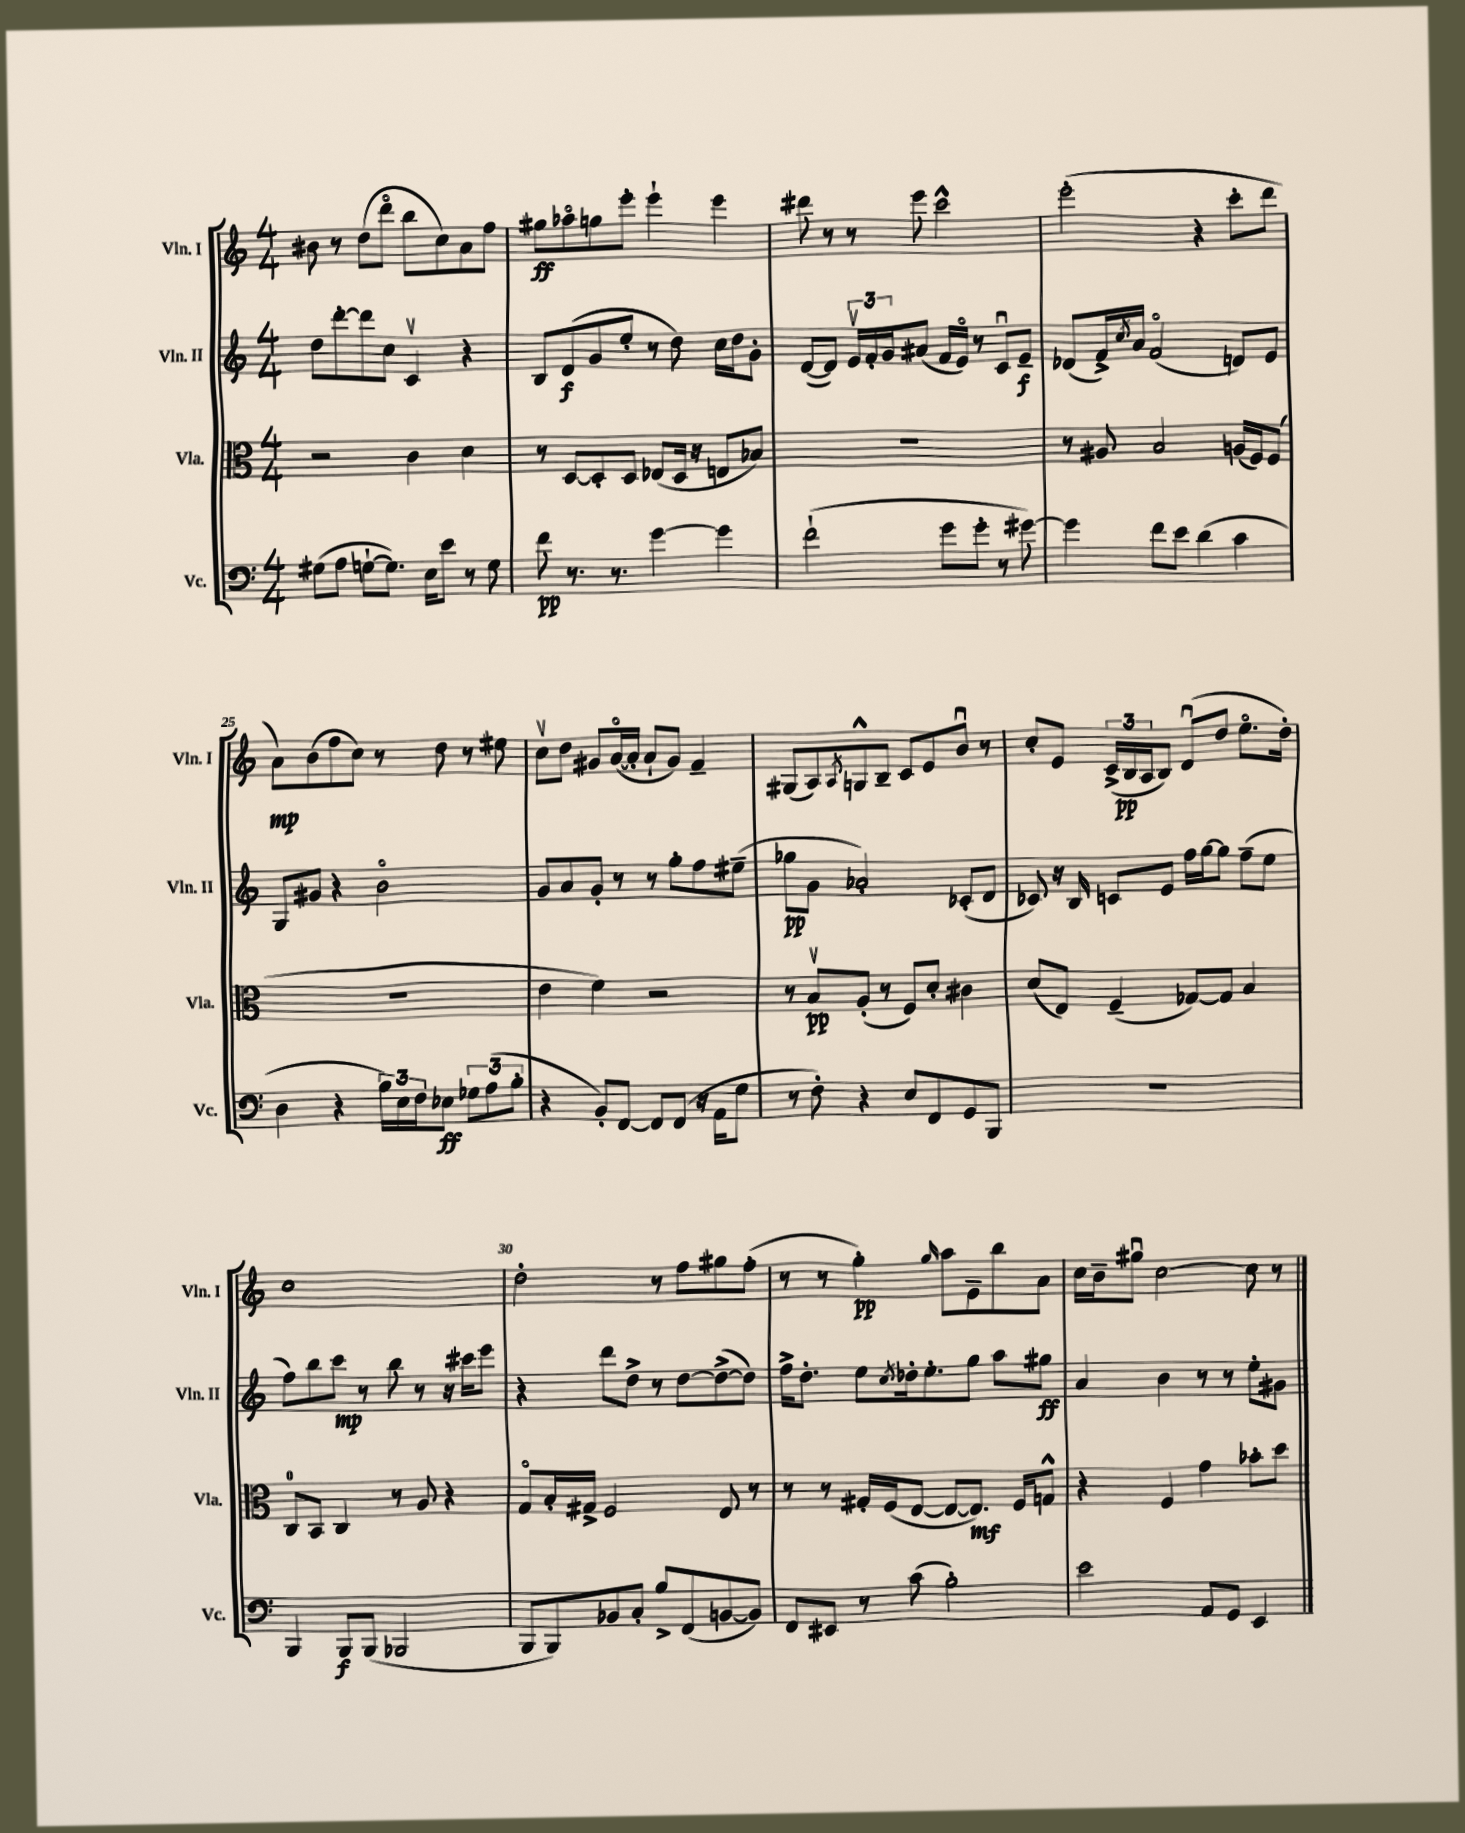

**kern	**kern	**kern	**kern
*staff4	*staff3	*staff2	*staff1
*clefF4	*clefC3	*clefG2	*clefG2
*k[]	*k[]	*k[]	*k[]
*M4/4	*M4/4	*M4/4	*M4/4
(8G#	2r	8dd	8b#
8A	.	[8ddd'	8r
[8G`	.	8ddd]	(8dd
8.G])	.	8cc	8dddo
.	4c	4cv	8bb
16E	.	.	.
8e	.	.	8cc)
8r	4d	4r	8a
8G	.	.	8ff
=	=	=	=
8f	8r	8B	8gg#
8.r	[8D	(8d	8aa-o
.	8D']	8g	8gg
8.r	.	.	.
.	8D	8ee'	8eee'
[4g	(8E-	8r	4eee`
.	16D	8dd)	.
.	16r	.	.
4g]	8E	16cc	4eee
.	.	16dd	.
.	8B-)	8g'	.
=	=	=	=
(2f`	1r	([8d	8ddd#
.	.	8d])	8r
.	.	24ev	8r
.	.	24f'	.
.	.	24g	.
.	.	(8a#	8eee
8g	.	16f	2ccc^^
.	.	16eo)	.
8g'	.	8r	.
8r	.	8cu	.
[8g#)	.	8e~	.
=	=	=	=
4g#]	8r	(8d-	(2eee'
.	8A#	16f^)	.
.	.	8qcc	.
.	.	16a	.
8f	2B	(2fo	.
8e	.	.	.
(4d	.	.	4r
4c	(16A	8d)	8ccc'
.	16F)	.	.
.	(8F	8e	8ddd
=	=	=	=
4D	1r	8G	8a)
.	.	8g#	(8b
4r	.	4r	8ff
.	.	.	8cc)
24B)	.	2bo	8r
24E	.	.	.
24F	.	.	.
8E-	.	.	8dd
12G-	.	.	8r
(12A	.	.	.
.	.	.	8ee#
12B'	.	.	.
=	=	=	=
4r	4e	8g	8ccv
.	.	8a	8dd
8BB')	4f)	8g'	8g#
[8FF	.	8r	([16ao
.	.	.	16a']
8FF]	2r	8r	8a`
(8FF	.	8gg'	8g#)
16r	.	8ff	4f~
16AA	.	.	.
8G	.	(8ee#~	.
=	=	=	=
8r	8r	8gg-	(8G#
8F')	8Bv	8g	8A)
.	.	.	8qA
4r	(8A'	2a-')	8G^^
.	8r	.	8B~
8E	8F)	.	8c
8FF	8d'	.	8e
8GG	4c#	(8c-'	8bu
8BBB	.	8d	8r
=	=	=	=
1r	(8d	8c-)	8cc'
.	8E)	16r	8e
.	.	16B	.
.	(4F~	8c	(24c^
.	.	.	24B
.	.	.	24A
.	.	8e	8B)
.	[8G-)	16ff	(8du
.	.	[16gg	.
.	8G-]	8gg]	8dd
.	4B	(8ff~	8.eeo
.	.	8ee	.
.	.	.	16dd')
=	=	=	=
4BBB	8C	8ff)	1cc
.	8BB	8bb	.
8BBB	4C	8ccc	.
(8BBB	.	8r	.
2BBB-	8r	8bb	.
.	8A	8r	.
.	4r	16r	.
.	.	16ccc#	.
.	.	8eee	.
=	=	=	=
8BBB	8Go	4r	2dd'
8BBB)	16B'	.	.
.	16G#^	.	.
8BB-	2F	8ddd	.
8C'	.	8dd^	.
8B^	.	8r	8r
(8FF	.	[8dd	8ff
[8BB	8E	(8dd^_	8gg#
8BB])	8r	8dd])	(8ff'
=	=	=	=
8FF	8r	16ff^	8r
.	.	8.dd'	.
8EE#	8r	.	8r
8r	16G#'	8ee	4gg')
.	(16F	.	.
.	.	8qcc	.
(8c	[8E	16dd-'	.
.	.	8.ee'	.
.	.	.	16qqgg
2B')	8E_	.	8aa
.	8.E])	8gg	8e~
.	.	8aa	8bb
.	16F	.	.
.	8G^^	8gg#	8a
=	=	=	=
2e	4r	4a	16cc
.	.	.	16b~
.	.	.	8gg#u
.	4F	4b	[2cc
8AA	4g	8r	.
8GG	.	8r	.
4EE	8b-'	8ee'	8cc]
.	8dd	8g#	8r
==	==	==	==
*-	*-	*-	*-
